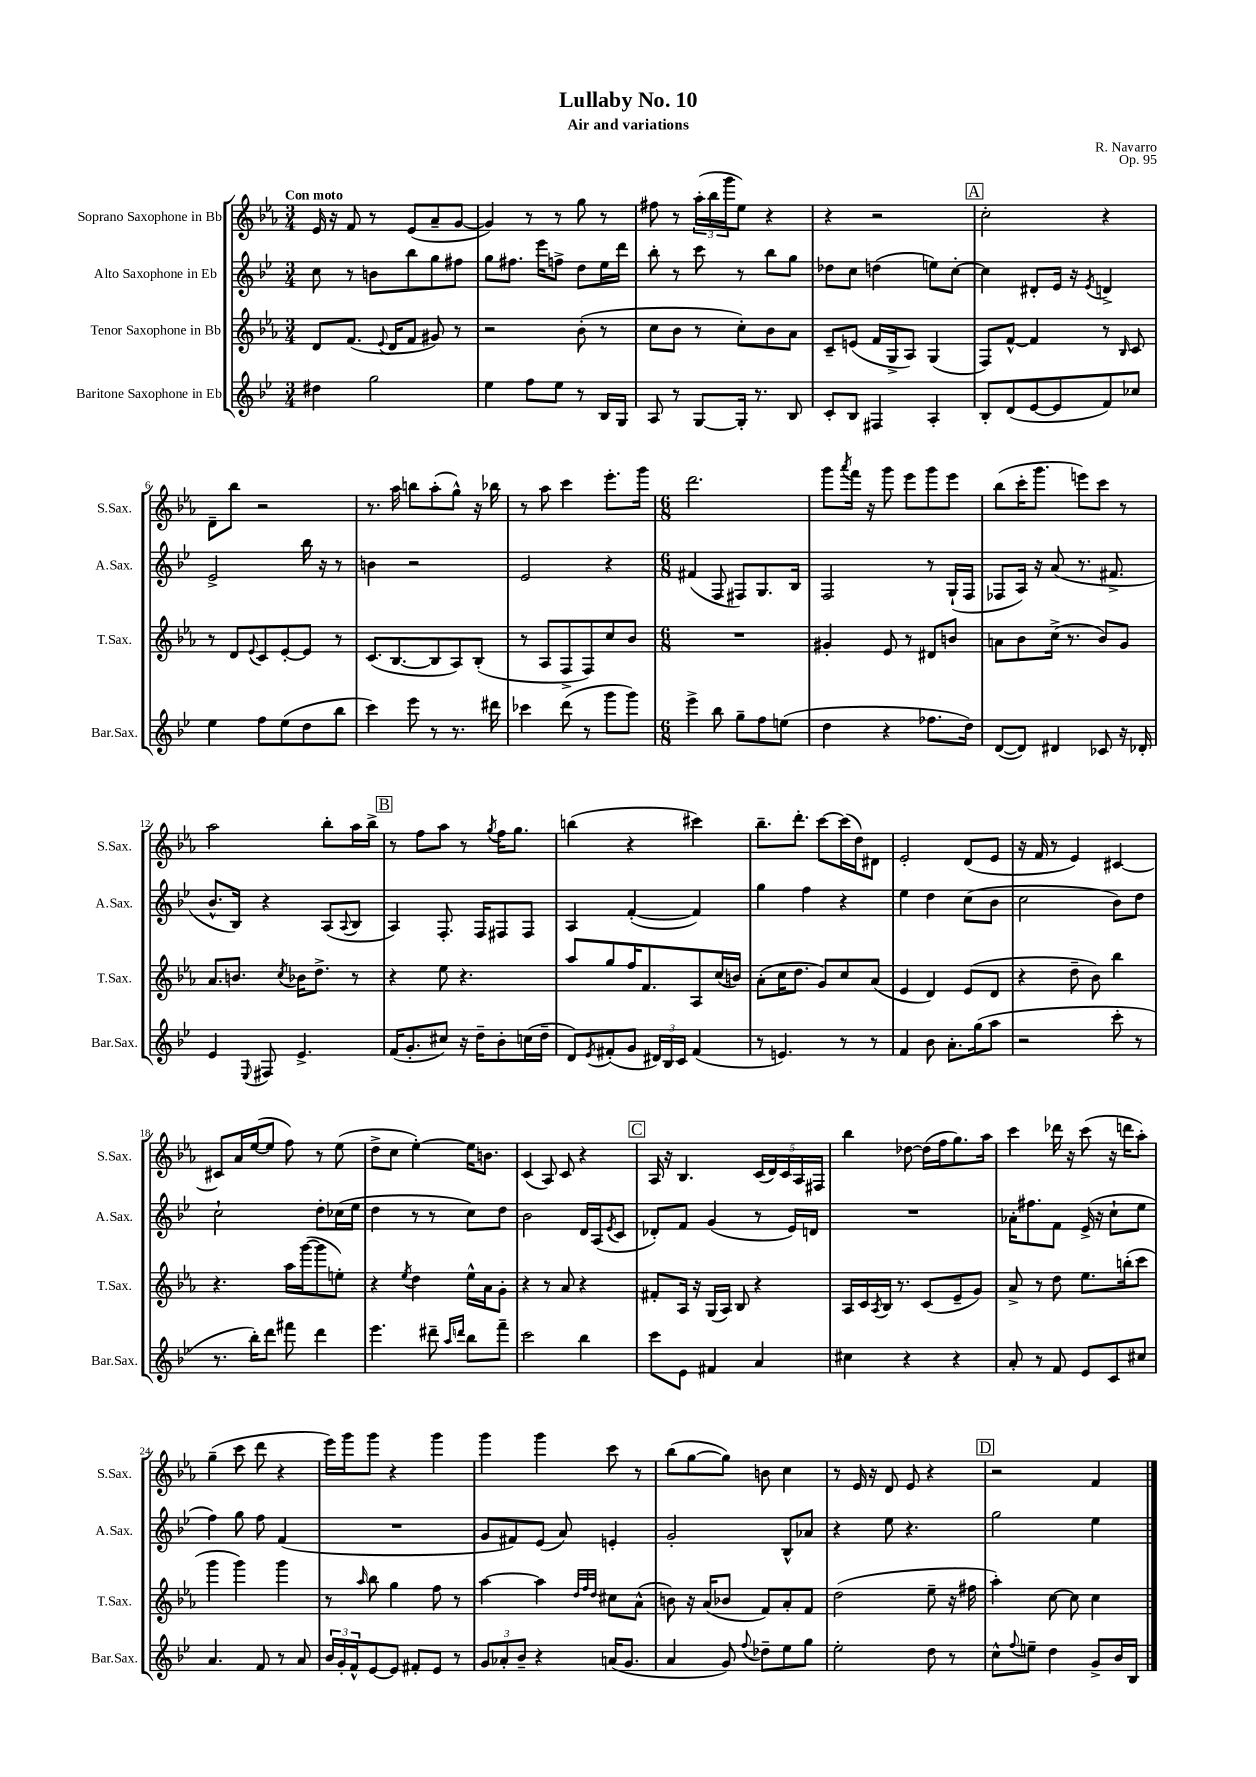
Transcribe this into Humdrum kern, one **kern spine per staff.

**kern	**kern	**kern	**kern
*part4	*part3	*part2	*part1
*staff4	*staff3	*staff2	*staff1
*I"Baritone Saxophone in Eb	*I"Tenor Saxophone in Bb	*I"Alto Saxophone in Eb	*I"Soprano Saxophone in Bb
*I'Bar.Sax.	*I'T.Sax.	*I'A.Sax.	*I'S.Sax.
*clefG2	*clefG2	*clefG2	*clefG2
*k[b-e-]	*k[b-e-a-]	*k[b-e-]	*k[b-e-a-]
*M3/4	*M3/4	*M3/4	*M3/4
=1	=1	=1	=1
!	!	!	!LO:TX:a:B:t=Con moto
4dd#X\	8d/L	8cc\	16e-/
.	.	.	16r
.	(8.f/J	8r	8f/
2gg\	.	8bn\L	8r
.	8qqe-/	.	.
.	16d/KL	.	.
.	8f/J	8bb-\	(8e-/L
.	8g#X/)	8gg\	8a-~/
.	8r	8ff#X\J	[8g/J
=2	=2	=2	=2
4ee-\	2r	8gg\L	4g/])
.	.	8.ff#X\J	.
8ff\L	.	.	8r
.	.	16eee-\KL	.
8ee-\J	.	8ffn^\J	8r
8r	(8b-'\	8dd\L	8gg\
16B-/LL	8r	16ee-\L	8r
16G/JJ	.	16ddd\JJ	.
=3	=3	=3	=3
8A/	8cc\L	8bb-'\	8ff#X\
8r	8b-\J	8r	8r
[8G/L	8r	8ccc\	(24aa-'\LL
.	.	.	24bb-\
.	.	.	24ggg\J
16G'/Jk]	8cc'\L)	8r	8ee-\J)
8.r	.	.	.
.	8b-\	8bb-\L	4r
8B-/	8a-\J	8gg\J	.
=4	=4	=4	=4
8c'/L	8c~/L	8dd-X\L	4r
8B-/J	(8en/J	8cc\J	.
4F#X/	16f/LL	(4ddn\	2r
.	16G^/J	.	.
.	8A-/J)	.	.
4A'/	(4G/	8een\L)	.
.	.	[8cc'\J	.
!!LO:REH:place=s1:t=A
=5	=5	=5	=5
8B-'/L	8F/L)	4cc\]	2cc'\
(8d/	[8f^^/J	.	.
[8e-/	4f/]	8d#X'/L	.
8e-/]	.	16e-/Jk	.
.	.	16r	.
.	.	8qe-/	.
8f/)	8r	4dn^/	4r
.	16qqB-/	.	.
8cc-X/J	8c/	.	.
!!LO:LB:g=z
=6	=6	=6	=6
4ee-\	8r	2e-^/	8d~\L
.	8d/L	.	8bb-\J
.	8qqe-/	.	.
8ff\L	8c/	.	2r
(8ee-\	[8e-'/	.	.
8dd\	8e-/J]	16bb-\	.
.	.	16r	.
8bb-\J	8r	8r	.
=7	=7	=7	=7
4ccc\)	(8.c/L	4bn\	8.r
.	[8.B-/	.	16aa-\
8eee-\	.	2r	8bbn\L
8r	8B-/]	.	(8aa-'\
8.r	8A-/)	.	8gg^^\J)
.	(8B-'/J	.	16r
16ddd#X\	.	.	16bb-X\
=8	=8	=8	=8
4ccc-X\	8r	2e-/	8r
.	8A-/L	.	8aa-\
(8ddd\	8F^/	.	4ccc\
8r	8F/)	.	.
8ggg\L	8cc/	4r	8.eee-'\L
8ggg\J)	8b-/J	.	.
.	.	.	16ggg\Jk
=9	=9	=9	=9
*M6/8	*M6/8	*M6/8	*M6/8
4eee-^\	2.r	(4f#X/	2.ddd\
8bb-\	.	8F/	.
8gg~\L	.	8F#X/L)	.
8ff\	.	8.G/	.
(8een\J	.	.	.
.	.	16B-/Jk	.
=10	=10	=10	=10
4dd\	4g#X'/	2F/	8ggg\L
.	.	.	8qaaa-/
.	.	.	16fff\Jk
.	.	.	16r
4r	8e-/	.	8ggg\
.	8r	.	8eee-\L
8.ff-X\L	8d#X/L	8r	8ggg\
.	8bn/J	(16G`/LL	8eee-\J
16dd\Jk)	.	16F/JJ	.
=11	=11	=11	=11
([8d/L	8an\L	8F-X/L	(8bb-\L
8d/J])	8b-\	16A/Jk)	16ccc'\K
.	.	16r	8.ggg\J
4d#X/	(16cc^\Jk	(8a/	.
.	8.r	.	.
.	.	8.r	8eeen\L)
8c-X/	8b-/L)	.	8ccc\J
.	.	8.f#X^/	.
16r	8g/J	.	8r
16d-X'/	.	.	.
!!LO:LB:g=z
=12	=12	=12	=12
4e-/	8.a-/L	8.b-^^/L	2aa-\
.	8.bn/J	16B-/Jk)	.
8qqE-/	.	.	.
8F#X/	.	4r	.
.	8qcc/	.	.
4.e-^/	16b-X\KL	.	.
.	8.dd^\J	.	.
.	.	(8A/L	8bb-'\L
.	.	8qqA/	.
.	8r	8B-/J	16aa-\L
.	.	.	16bb-^\JJ
!!LO:REH:place=s1:t=B
=13	=13	=13	=13
(16f/KL	4r	4A/)	8r
8.g'/	.	.	.
.	.	.	8ff\L
8cc#X/J)	8ee-\	8.F'/	8aa-\J
16r	4.r	.	8r
16dd~\KL	.	16F/KL	.
.	.	.	8qgg/
8b-'\	.	8F#X/	16ff\KL
.	.	.	8.gg\J
(16ccn\L	.	8F#/J	.
16dd~\JJ	.	.	.
=14	=14	=14	=14
8d/L)	8aa-/L	4A/	(4bbn\
8qe-/	.	.	.
(8f#X'/	8gg/	.	.
8g/J	16ff/K	([4f'/	4r
.	8.f/	.	.
24d#X/LL)	.	.	.
24B-/	.	.	.
24c/JJ	.	.	.
(4f#/	8A-/	4f/])	4ccc#X\)
.	(16cc/L	.	.
.	16bn/JJ)	.	.
=15	=15	=15	=15
8r	(8a-'\L	4gg\	8.bb-~\L
4.en/)	16cc\K	.	.
.	8.dd\J	.	8.ddd'\J
.	.	4ff\	.
.	8g/L)	.	[8ccc\L
8r	8cc/	4r	(16ccc\L]
.	.	.	16dd\J)
8r	(8a-/J	.	8d#X\J
=16	=16	=16	=16
4f/	4e-/	4ee-\	2e-'/
8b-\	4d/)	4dd\	.
8.a'\L	.	.	.
.	(8e-/L	(8cc\L	(8d/L
(16gg\k	.	.	.
8aa\J	8d/J	8b-\J	8e-/J
=17	=17	=17	=17
2r	4r	2cc\	16r
.	.	.	16f/
.	.	.	8r
.	8dd~\	.	4e-/)
.	8b-\)	.	.
8ccc'\	4bb-\	8b-\L)	[4c#X/
8r	.	8dd\J	.
!!LO:LB:g=z
=18	=18	=18	=18
8.r	4.r	2cc`\	8c#X/L]
.	.	.	16a-/L
16bb-'\KL)	.	.	([16ee-/J
8ddd\J	.	.	8ee-/J]
8fff#X\	16aa-\LL	.	8ff\)
.	([16ggg\J	.	.
4ddd\	8ggg\]	8dd'\L	8r
.	8een'\J)	(16cc-X\L	(8ee-\
.	.	16ee-\JJ	.
=19	=19	=19	=19
4.eee-\	4r	4dd\	8dd^\L
.	.	.	8cc\J
.	8qee-/	.	.
.	4dd\	8r	[4ee-'\)
8ddd#X~\	.	8r	.
16qqaa/LL	.	.	.
16qqdddn/JJ	.	.	.
8bb-\L	16ee-^^\LL	8cc\L)	16ee-\KL]
.	16a-\J	.	8.bn\J
8fff~\J	8g'\J	8dd\J	.
=20	=20	=20	=20
2ccc\	4r	2b-\	(4c/
.	8r	.	8A-/)
.	8a-/	.	8c/
4bb-\	4r	16d/LL	4r
.	.	(16A/J	.
.	.	8qe-/	.
.	.	8c/J	.
!!LO:REH:place=s1:t=C
=21	=21	=21	=21
8ccc\L	8f#X'/L	8d-X'/L)	16A-/
.	.	.	16r
8e-\J	16A-/Jk	8f/J	4.B-/
.	16r	.	.
4f#X/	(16G/LL	(4g/	.
.	16A-/JJ)	.	.
.	8B-/	.	.
4a/	4r	8r	(20c/LL
.	.	.	20d/)
.	.	.	20c/
.	.	16e-/LL)	.
.	.	.	20A-/
.	.	16dn/JJ	.
.	.	.	20F#X/JJ
=22	=22	=22	=22
4cc#X\	16A-/LL	2.r	4bb-\
.	16c/	.	.
.	8qA-/	.	.
.	16B-/JJ	.	.
.	8.r	.	.
4r	.	.	[8dd-X\
.	(8c/L	.	(16dd-\LL]
.	.	.	16ff\J
4r	8e-~/	.	8.gg\)
.	8g/J)	.	.
.	.	.	16aa-\Jk
=23	=23	=23	=23
8a'/	8a-^/	16a-X'\KL	4ccc\
.	.	8.ff#X\	.
8r	8r	.	.
8f/	8dd\	8f\J	16ddd-X\
.	.	.	16r
8e-/L	8.ee-\L	(16e-^/	(8ccc\
.	.	16r	.
8c/	.	8cc`\L	16r
.	(16bbn'\k	.	16dddn\KL
8cc#X/J	8ccc\J	8ee-\J	8aa-'\J)
!!LO:LB:g=z
=24	=24	=24	=24
4.a/	4ggg\	4ff\)	(4gg~\
.	4ggg\)	8gg\	8ccc\
8f/	.	8ff\	8ddd\
8r	4ggg\	(4f/	4r
8a/	.	.	.
=25	=25	=25	=25
24b-/LL	8r	2.r	16eee-\LL)
24g'/	.	.	.
.	.	.	16ggg\J
24f^^/J	.	.	.
.	16qqaa-/	.	.
[8e-/	8bb-\	.	8ggg\J
8e-/J]	4gg\	.	4r
8f#X'/L	.	.	.
8e-/J	8ff\	.	4ggg\
8r	8r	.	.
=26	=26	=26	=26
12g/L	[4aa-\	8g/L	4ggg\
12a-X'/	.	.	.
.	.	8f#X/)	.
12b-~/J	.	.	.
4r	4aa-\]	(8e-/J	4ggg\
.	.	8a/)	.
.	32qqdd/LLL	.	.
.	32qqff/	.	.
.	32qqdd/JJJ	.	.
(16an/KL	8cc#X\L	4en'/	8ccc\
8.g/J	.	.	.
.	(8a-^^\J	.	8r
=27	=27	=27	=27
4a/	8bn\)	2g'/	(8bb-\L
.	16r	.	[8gg\
.	(16a-/KL	.	.
8g/)	8b-X/J	.	8gg\J])
8qqff/	.	.	.
8dd-X~\L	8f/L)	.	8bn\
8ee-\	8a-'/	8B-^^/L	4cc\
8gg\J	8f/J	8a-X/J	.
=28	=28	=28	=28
2ee-'\	(2dd\	4r	8r
.	.	.	16e-/
.	.	.	16r
.	.	8ee-\	8d/
.	.	4.r	8e-/
8dd\	8ee-~\	.	4r
8r	16r	.	.
.	16ff#X\	.	.
!!LO:REH:place=s1:t=D
=29	=29	=29	=29
8cc^^\L	4aa-'\)	2gg\	2r
8qqff/	.	.	.
8een~\J	.	.	.
4dd\	[8cc\	.	.
.	8cc\]	.	.
8g^/L	4cc\	4ee-\	4f/
16b-/L	.	.	.
16B-/JJ	.	.	.
==	==	==	==
*-	*-	*-	*-
